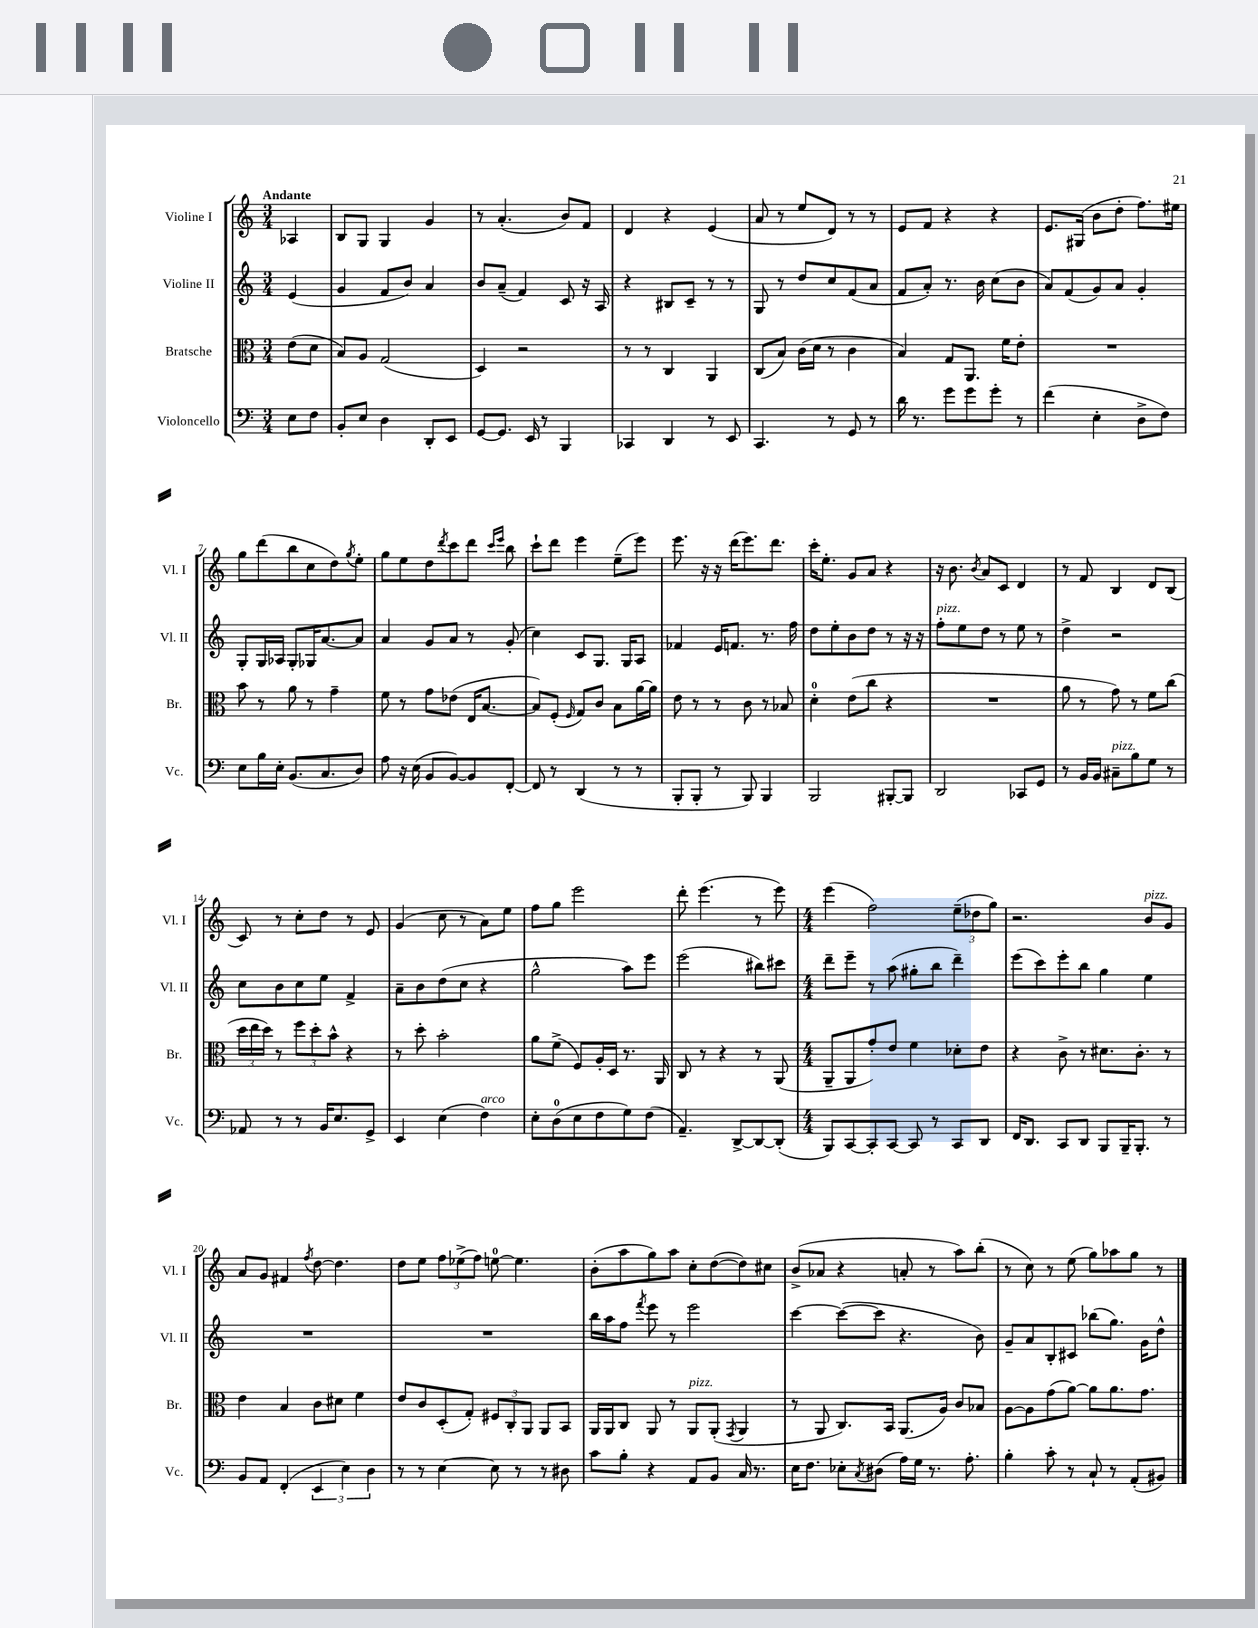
<<
\new StaffGroup <<
\new Staff = "s0" \with { instrumentName = "Violine I" shortInstrumentName = "Vl. I" } {
    \clef treble \key c \major \numericTimeSignature \time 3/4 \partial 4 \tempo "Andante"
    aes4 |
    b8 g8 g4 g'4 |
    r8 a'4.-.( b'8) f'8 |
    d'4 r4 e'4( |
    a'8 r8 e''8 d'8) r8 r8 |
    e'8 f'8 r4 r4 |
    e'8. gis16( b'8 d''8-. f''8.) eis''16 |
    g''8 d'''8( b''8 c''8 d''8) \acciaccatura { g''8 } e''8-. |
    g''8 e''8 d''8 \acciaccatura { d'''8 } c'''8 d'''8 \grace { c'''16 e'''16 } b''8 |
    c'''8-! d'''8 e'''4 e''8--( e'''8) |
    e'''8. r16 r16 d'''16( e'''8.) d'''8. |
    c'''16-. e''8.-. g'8 a'8 r4 |
    r16 b'8. \acciaccatura { b'8 } a'8 c'8 d'4 |
    r8 f'8 b4 d'8 b8( |
    c'8) r8 c''8-. d''8 r8 e'8 |
    g'4( c''8 r8 a'8) e''8 |
    f''8 g''8 e'''2 |
    d'''8-. e'''4.( r8 e'''8) |
    \numericTimeSignature \time 4/4 e'''4( f''2) \tuplet 3/2 { e''8--( des''8 g''8) } |
    r2. b'8^\markup { \italic "pizz." } g'8 |
    a'8 g'8 fis'4 \acciaccatura { f''8 } d''8~ d''4. |
    d''8 e''8 \tuplet 3/2 { f''8 ees''8->( f''8) } e''8-0~ e''4. |
    b'8-.( a''8 g''8) a''8 c''8-. d''8~( d''8) cis''8 |
    b'8->( aes'8 r4 a'8-. r8 a''8) b''8-.( |
    r8 c''8) r8 e''8( g''8) aes''8 g''8 r8 \bar "|." |
}
\new Staff = "s1" \with { instrumentName = "Violine II" shortInstrumentName = "Vl. II" } {
    \clef treble \key c \major \numericTimeSignature \time 3/4 \partial 4
    e'4( |
    g'4 f'8 b'8) a'4 |
    b'8 a'8--( f'4) c'8 r16 a16 |
    r4 bis8 c'8-- r8 r8 |
    g8 r8 d''8 c''8 f'8( a'8 |
    f'8 a'8-.) r8. b'16 c''8( b'8 |
    a'8) f'8( g'8) a'8 g'4-. |
    g8-. g16 aes16 g8-. ges16 a'8.~ a'8 |
    a'4 g'8 a'8 r8 g'8-.( |
    c''4) c'8 g8. g16 a8 |
    fes'4 e'16 f'8. r8. f''16 |
    d''8 e''8-. b'8 d''8 r8 r16 r16 |
    f''8-.^\markup { \italic "pizz." } e''8 d''8 r8 e''8 r8 |
    d''4-> r2 |
    c''8 b'8 c''8 e''8 f'4-> |
    a'8-- b'8 d''8( c''8 r4 |
    g''2-^ a''8) e'''8 |
    e'''2( bis''8) cis'''8 |
    \numericTimeSignature \time 4/4 d'''8-- e'''8-- r8 a''8( gis''8-. b''8 d'''4--) |
    e'''8( c'''8) e'''8-. b''8 g''4 e''4 |
    R1 |
    R1 |
    b''16 a''16 f''8 \acciaccatura { f'''8 } e'''8 r8 e'''2 |
    c'''4~ c'''8~( c'''8 r4. b'8) |
    g'8-- a'8 b8-. cis'8 bes''8( g''8.) g'16 d''8-^ \bar "|." |
}
\new Staff = "s2" \with { instrumentName = "Bratsche" shortInstrumentName = "Br." } {
    \clef alto \key c \major \numericTimeSignature \time 3/4 \partial 4
    e'8( d'8 |
    b8) a8 g2( |
    d4) r2 |
    r8 r8 c4 a,4 |
    c8( b8) c'16( d'16 r8 c'4 |
    b4) g8 a,8. f'16 e'8-. |
    R2. |
    b'8 r8 a'8 r8 g'4-- |
    f'8 r8 g'8 ees'8( e16 b8.~ |
    b8) f8-.( \grace { f16 } g8) c'8 b8 a'16~ a'16 |
    e'8 r8 r8 c'8 r8 bes8 |
    d'4-0-. e'8( c''8 r4 |
    R2. |
    a'8 r8 g'8) r8 f'8 c''8( |
    \tuplet 3/2 { d''16 e''16 d''16) } r8 \tuplet 3/2 { f''8 d''8-. b'8-^ } r4 |
    r8 d''8-. b'2-. |
    a'8 f'8->( f8) a16-. d16 r8. a,16 |
    c8 r8 r4 r8 a,8( |
    \numericTimeSignature \time 4/4 a,8-- a,8 g'8-.) e'8 f'4 des'8-. e'8 |
    r4 c'8-> r8 dis'8. c'8.-. r8 |
    e'4 b4 c'8 dis'8 f'4 |
    e'8 c'8 d8-.( g8-.) \tuplet 3/2 { fis8 c8-. a,8 } a,8 b,8 |
    a,16 a,16 c8 a,8 r8 a,8^\markup { \italic "pizz." } a,8-.( \acciaccatura { g,8 } a,4 |
    r8 a,8 c8.) b,16 a,8.( a16) c'8 bes8 |
    a8~ a8 g'8( a'8~) a'8 a'8. g'8. \bar "|." |
}
\new Staff = "s3" \with { instrumentName = "Violoncello" shortInstrumentName = "Vc." } {
    \clef bass \key c \major \numericTimeSignature \time 3/4 \partial 4
    e8 f8 |
    b,8-. e8 d4 d,8-. e,8 |
    g,8~ g,8. e,16 r8 b,,4 |
    ces,4 d,4 r8 e,8 |
    c,4. r8 g,8 r8 |
    d'16 r8. g'8 g'8 g'8-. r8 |
    f'4( e4-. d8-> f8) |
    e8 b16 e16-. b,8.( c8. d8) |
    a8 r16 e16( b,8 b,8~) b,8 f,8~-. |
    f,8 r8 d,4( r8 r8 |
    b,,8-. b,,8-. r8 b,,8) b,,4 |
    b,,2 bis,,8~-. bis,,8 |
    d,2 ces,8 g,8 |
    r8 b,16 b,16 cis8--^\markup { \italic "pizz." } b8 g8 r8 |
    aes,8 r8 r8 b,16 e8. g,8-> |
    e,4 e4( f4^\markup { \italic "arco" }) |
    e8-. d8-0( e8 f8 g8) f8( |
    a,4.--) d,8~-> d,8~ d,8-.( |
    \numericTimeSignature \time 4/4 b,,8) c,8~ c,8-. c,8~ c,8 r8 c,8 d,8 |
    f,16 d,8. c,8 d,8 b,,8 b,,16-- b,,8.-. r8 |
    b,8 a,8 f,4-.( \tuplet 3/2 { e,4 e4) d4 } |
    r8 r8 e4~ e8 r8 r8 dis8 |
    c'8 b8-. r4 a,8 b,8 c16 r8. |
    e16 f8. ees8-. \acciaccatura { c8 } dis8( a16) g16 r8. a8.-. |
    b4-. c'8-. r8 c8-! r8 a,8-.( bis,8) \bar "|." |
}
>>
>>
